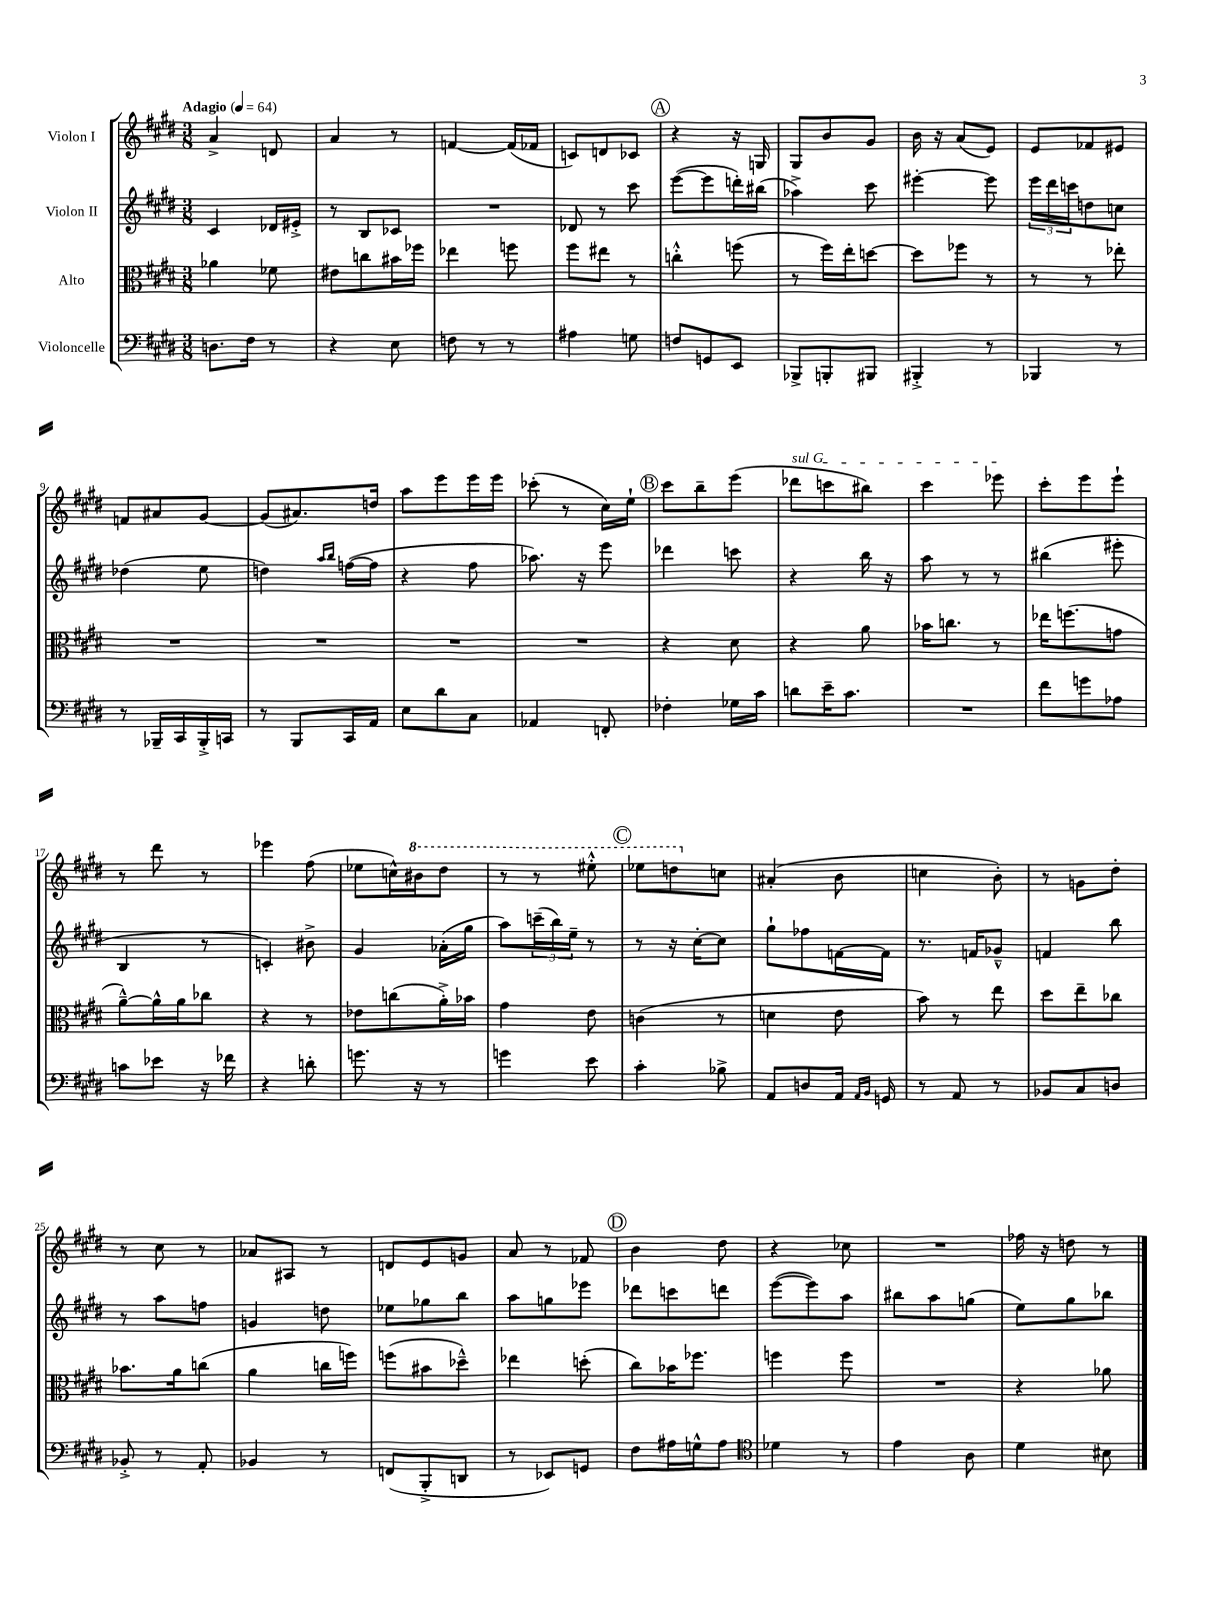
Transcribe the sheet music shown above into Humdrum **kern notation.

**kern	**kern	**kern	**kern
*staff4	*staff3	*staff2	*staff1
*clefF4	*clefC3	*clefG2	*clefG2
*k[f#c#g#d#]	*k[f#c#g#d#]	*k[f#c#g#d#]	*k[f#c#g#d#]
*M3/8	*M3/8	*M3/8	*M3/8
*MM64	*MM64	*MM64	*MM64
8.D	4a-	4c#	4a^
16F#	.	.	.
8r	8f-	16d-	8d
.	.	16e#'^	.
=	=	=	=
4r	8e#	8r	4a
.	8cc	8B	.
8E	16b#	8c-	8r
.	16ff-	.	.
=	=	=	=
8F	4ee-	4.r	[4f
8r	.	.	.
8r	8ff	.	(16f]
.	.	.	16f-
=	=	=	=
4A#	8ff#	8d-	8c)
.	8ee#	8r	8d
8G	8r	8ccc#	8c-
=	=	=	=
8F	4cc'^^	([8eee	4r
8GG	.	8eee]	.
8EE	(8ff	16ddd')	16r
.	.	(16bb#	16G
=	=	=	=
8BBB-^	8r	4aa-^)	8G#
8BBB'	16ff#)	.	8b
.	16ee'	.	.
8BBB#	[8dd	8ccc#	8g#
=	=	=	=
4BBB#'^	8dd]	[4eee#'	16b
.	.	.	16r
.	8ff-	.	(8a
8r	8r	8eee#]	8e)
=	=	=	=
4BBB-	8r	24eee	8e
.	.	24ddd#	.
.	.	24ccc	.
.	8r	8dd	8f-
8r	8ee-'	8cc	8e#
=	=	=	=
8r	4.r	(4dd-	8f
16BBB-~	.	.	8a#
16CC#	.	.	.
16BBB-'^	.	8ee	[8g#
16CC	.	.	.
=	=	=	=
8r	4.r	4dd)	(8g#]
8BBB	.	.	8.a#)
.	.	16qqaa	.
.	.	16qqbb	.
16CC#	.	([16ff	.
16AA	.	16ff]	16dd
=	=	=	=
8E	4.r	4r	8aa
8d#	.	.	8eee
8C#	.	8ff#	16eee
.	.	.	16eee
=	=	=	=
4AA-	4.r	8.aa-)	(8ccc-'
.	.	.	8r
.	.	16r	.
8FF'	.	8eee	16cc#)
.	.	.	16ee`
=	=	=	=
4F-'	4r	4ddd-	8ccc#
.	.	.	8bb~
16G-	8d#	8ccc	(8eee
16c#	.	.	.
=	=	=	=
8d	4r	4r	8ddd-
16e~	.	.	8ccc
8.c#	.	.	.
.	8a	16bb	8bb#)
.	.	16r	.
=	=	=	=
4.r	16b-	8aa	4ccc#
.	8.cc	.	.
.	.	8r	.
.	8r	8r	8eee-
=	=	=	=
8f#	16ee-	(4bb#	8ccc#'
.	(8.ff	.	.
8g	.	.	8eee
8A-	8g	8eee#'	8eee`
=	=	=	=
8c	[8a~^^)	4B	8r
8e-	16a^^]	.	8ddd#
.	16a	.	.
16r	8cc-	8r	8r
16f-	.	.	.
=	=	=	=
4r	4r	4c')	4eee-
8d'	8r	8b#^	(8ff#
=	=	=	=
8.g	8e-	4g#	8ee-
.	(8cc	.	16cc^^)
16r	.	.	16bb#
8r	16a'^)	(16a-'	8ddd#
.	16b-	16gg#	.
=	=	=	=
4g	4g#	8aa)	8r
.	.	(24ccc~	8r
.	.	24bb)	.
.	.	24ee~	.
8e	8e	8r	8eee#'^^
=	=	=	=
4c#'	(4c	8r	8eee-
.	.	16r	8ddd
.	.	[16cc#'	.
8B-^	8r	8cc#]	8cc
=	=	=	=
8AA	4d	8gg#`	(4a#'
8D	.	8ff-	.
16AA	8e	[16f	8b
16qqAA	.	.	.
16qqBB	.	.	.
16GG	.	16f]	.
=	=	=	=
8r	8b)	8.r	4cc
8AA	8r	.	.
.	.	16f	.
8r	8ee	8g-~^^	8b')
=	=	=	=
8BB-	8dd#	4f	8r
8C#	8ee~	.	8g
8D	8cc-	8bb	8dd#'
=	=	=	=
8BB-'^	8.b-	8r	8r
8r	.	8aa	8cc#
.	16a	.	.
8AA'	(8cc	8ff	8r
=	=	=	=
4BB-	4a	4g	8a-
.	.	.	8A#
8r	16cc	8dd	8r
.	16ff)	.	.
=	=	=	=
(8FF	(8ff	8ee-	8d
8BBB'^	8b#	8gg-	8e
8DD	8dd-~^^)	8bb	8g
=	=	=	=
8r	4ee-	8aa	8a
8EE-)	.	8gg	8r
8GG	(8dd'	8eee-	8f-
=	=	=	=
8F#	8cc#)	8ddd-	4b
16A#	16b-	8ccc	.
16G^^	8.ff-	.	.
8A#	.	8ddd	8dd#
=	=	=	=
*clefC4	*	*	*
4d-	4ff	([8eee	4r
.	.	8eee])	.
8r	8ff	8aa	8cc-
=	=	=	=
4e	4.r	8bb#	4.r
.	.	8aa	.
8A	.	(8gg	.
=	=	=	=
4d#	4r	8ee)	16ff-
.	.	.	16r
.	.	8gg#	8dd
8B#	8a-	8bb-	8r
==	==	==	==
*-	*-	*-	*-
